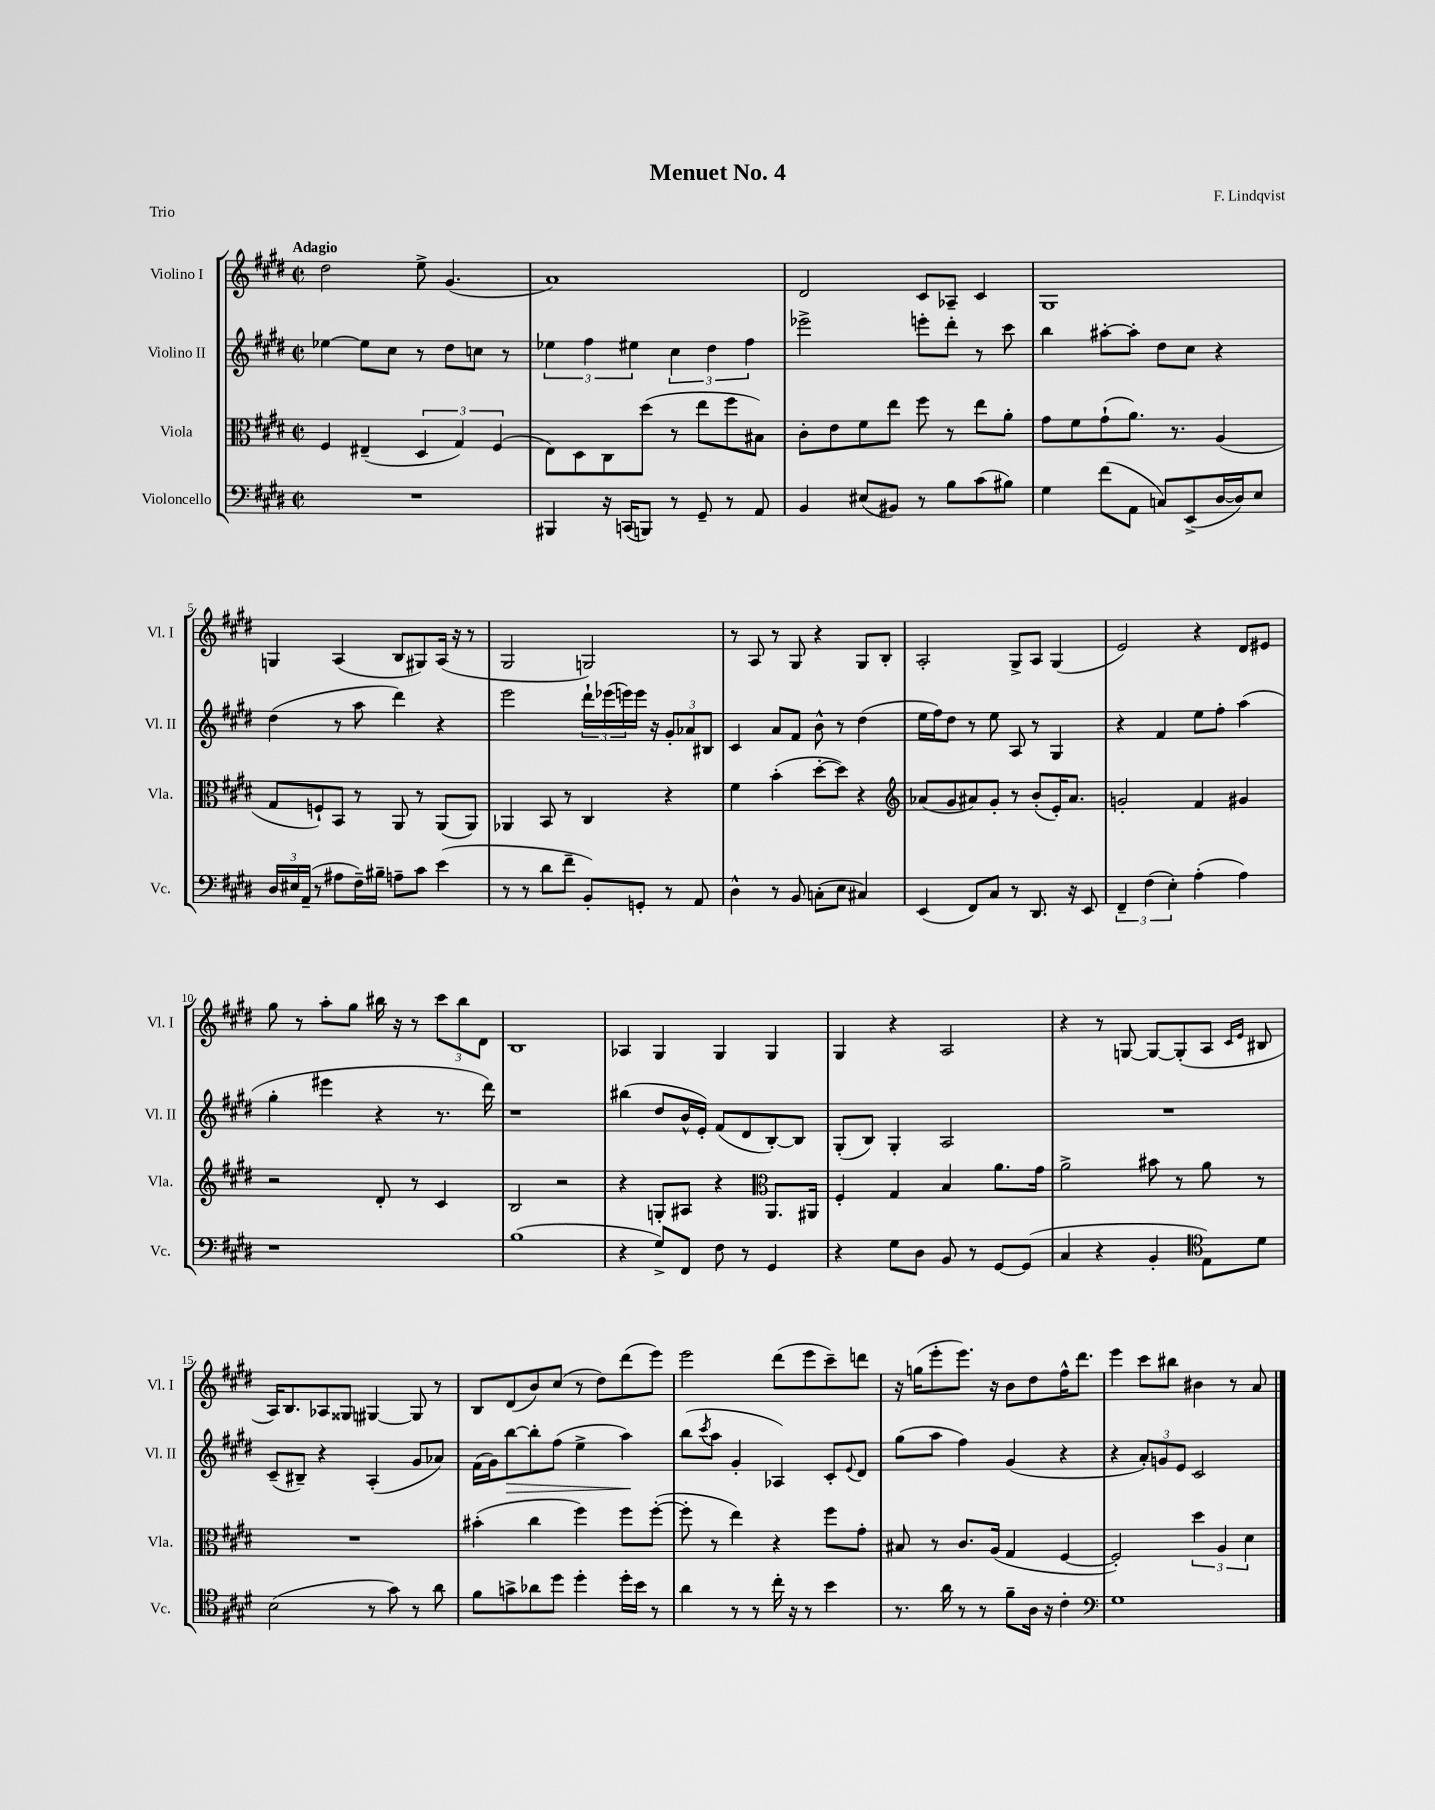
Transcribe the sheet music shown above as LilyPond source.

\header { title = "Menuet No. 4" composer = "F. Lindqvist" piece = "Trio" }
<<
\new StaffGroup <<
\new Staff = "s0" \with { instrumentName = "Violino I" shortInstrumentName = "Vl. I" } {
    \clef treble \key e \major \defaultTimeSignature \time 2/2 \tempo "Adagio"
    dis''2 e''8-> gis'4.( |
    a'1) |
    dis'2 cis'8 aes8-- cis'4 |
    gis1 |
    g4 a4( b8 gis8) a16( r16 r8 |
    gis2 g2) |
    r8 a8 r8 gis8 r4 gis8 b8-. |
    a2-. gis8-> a8 gis4( |
    e'2) r4 dis'8 eis'8 |
    gis''8 r8 a''8-. gis''8 bis''16 r16 r8 \tuplet 3/2 { cis'''8 bis''8 dis'8 } |
    b1 |
    aes4 gis4 gis4 gis4 |
    gis4 r4 a2 |
    r4 r8 g8~ g8~ g8-.( a8 \grace { cis'16 e'16 } bis8 |
    a16) b8. aes8 gisis8 gis4~ gis8 r8 |
    b8 dis'8( b'8) cis''8( r8 dis''8) dis'''8( e'''8) |
    e'''2 dis'''8( e'''8 cis'''8--) d'''8 |
    r16 g''16( e'''8-. e'''8.) r16 b'8 dis''8 fis''16-^ dis'''8. |
    e'''4 cis'''8 bis''8 bis'4 r8 a'8 \bar "|." |
}
\new Staff = "s1" \with { instrumentName = "Violino II" shortInstrumentName = "Vl. II" } {
    \clef treble \key e \major \defaultTimeSignature \time 2/2
    ees''4~ ees''8 cis''8 r8 dis''8 c''8 r8 |
    \tuplet 3/2 { ees''4 fis''4 eis''4 } \tuplet 3/2 { cis''4 dis''4 fis''4 } |
    ees'''2-> e'''8-. dis'''8-. r8 cis'''8 |
    b''4 ais''8~-. ais''8-. dis''8 cis''8 r4 |
    dis''4( r8 a''8 dis'''4) r4 |
    e'''2 \tuplet 3/2 { dis'''16-! ees'''16( e'''16) } e'''16 r16 \tuplet 3/2 { gis'8-. aes'8 bis8 } |
    cis'4 a'8 fis'8 b'8-^ r8 dis''4( |
    e''16 fis''16) dis''8 r8 e''8 a8 r8 gis4 |
    r4 fis'4 e''8 fis''8-. a''4( |
    gis''4-. eis'''4 r4 r8. dis'''16) |
    r1 |
    bis''4( dis''8 b'16-^ e'16-.) fis'8( dis'8 b8~-.) b8 |
    gis8-.( b8) gis4-. a2 |
    R1 |
    cis'8--( bis8--) r4 a4-.( gis'8 aes'8) |
    fis'16( gis'16) b''8~\> b''8-. fis''8( e''4-> a''4\!) |
    b''8( \acciaccatura { cis'''8 } a''8 gis'4-. aes4) cis'8-. \appoggiatura { e'8 } dis'8 |
    gis''8( a''8 fis''4) gis'4( r4 |
    r4 \tuplet 3/2 { a'8-.) g'8 e'8 } cis'2 \bar "|." |
}
\new Staff = "s2" \with { instrumentName = "Viola" shortInstrumentName = "Vla." } {
    \clef alto \key e \major \defaultTimeSignature \time 2/2
    fis4 eis4--( \tuplet 3/2 { dis4 gis4) fis4( } |
    e8) dis8 cis8 dis''8( r8 e''8 fis''8 bis8) |
    cis'8-. e'8 fis'8 e''8 fis''8 r8 e''8 a'8-. |
    gis'8 fis'8 gis'8-!( a'8.) r8. a4( |
    gis8 f8-!) b,8 r8 a,8 r8 a,8( a,8) |
    aes,4 b,8 r8 cis4 r4 |
    fis'4 b'4-.( dis''8~-. dis''8) r4 |
    \clef treble aes'8( gis'8 ais'8) gis'8-. r8 b'8-.( e'16-.) ais'8. |
    g'2-. fis'4 gis'4 |
    r2 dis'8-. r8 cis'4 |
    b2 r2 |
    r4 g8-. ais8 r4 \clef alto a,8. ais,16 |
    fis4-. gis4 b4 a'8. gis'16 |
    a'2-> bis'8 r8 a'8 r8 |
    R1 |
    bis'4-.( cis''4 fis''4) fis''8 fis''8~-.( |
    fis''8-. r8 e''4) r4 fis''8 gis'8-. |
    bis8 r8 cis'8. a16( gis4 fis4~ |
    fis2-.) \tuplet 3/2 { dis''4 a4 dis'4 } \bar "|." |
}
\new Staff = "s3" \with { instrumentName = "Violoncello" shortInstrumentName = "Vc." } {
    \clef bass \key e \major \defaultTimeSignature \time 2/2
    R1 |
    bis,,4 r16 c,16( b,,8) r8 gis,8-- r8 a,8 |
    b,4 eis8( bis,8) r8 b8 cis'8( bis8) |
    gis4 fis'8( a,8 c8) e,8->( dis16~ dis16) e8 |
    \tuplet 3/2 { dis16 eis16 a,16--( } r8 ais8 fis16--) bis16-- a8-- cis'8 e'4( |
    r8 r8 dis'8 fis'8-- b,8-.) g,8-. r8 a,8 |
    dis4-^ r8 b,8 c8-.( e8 cis4) |
    e,4( fis,8) cis8 r8 dis,8. r16 e,8 |
    \tuplet 3/2 { fis,4-- fis4( e4-.) } a4-.( a4) |
    r1 |
    b1( |
    r4 gis8->) fis,8 fis8 r8 gis,4 |
    r4 gis8 dis8 b,8 r8 gis,8~ gis,8( |
    cis4 r4 b,4-. \clef tenor e8) dis'8 |
    b2( r8 gis'8) r8 a'8 |
    fis'8 g'8-> aes'8 dis''8 dis''4-. dis''16-. b'16 r8 |
    a'4 r8 r8 cis''16-. r16 r8 b'4 |
    r8. a'16 r8 r8 fis'8-- a16 r16 cis'4-. |
    \clef bass gis1 \bar "|." |
}
>>
>>
